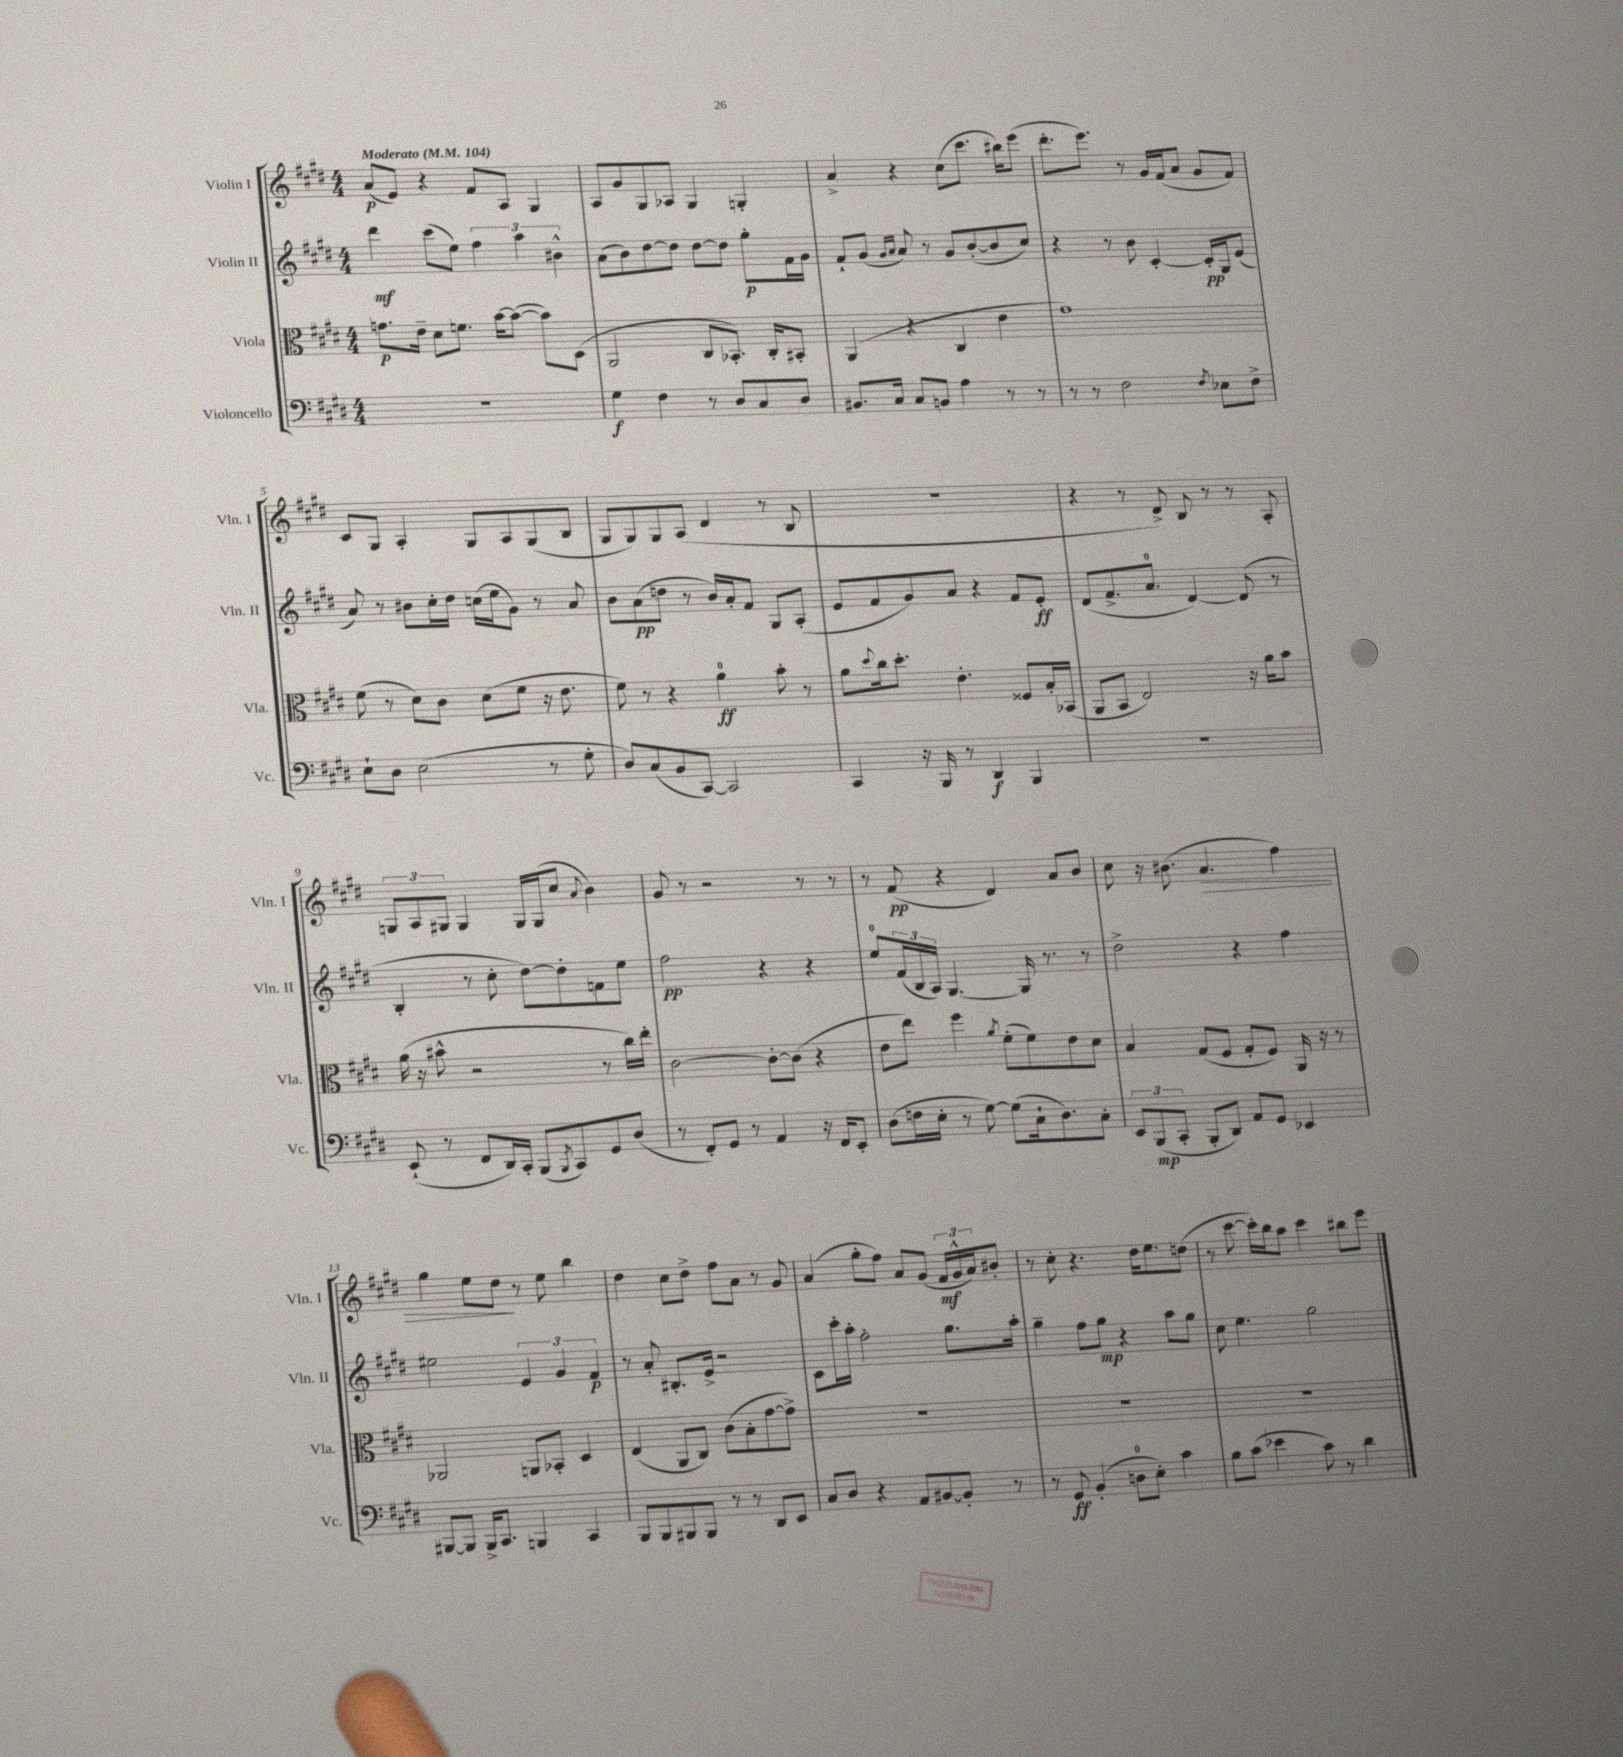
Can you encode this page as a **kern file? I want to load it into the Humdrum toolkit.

**kern	**kern	**kern	**kern
*staff4	*staff3	*staff2	*staff1
*clefF4	*clefC3	*clefG2	*clefG2
*k[f#c#g#d#]	*k[f#c#g#d#]	*k[f#c#g#d#]	*k[f#c#g#d#]
*M4/4	*M4/4	*M4/4	*M4/4
*MM104	*MM104	*MM104	*MM104
1r	8.g	4ddd#	(8a
.	.	.	8e)
.	16e~	.	.
.	8d#	(8ccc#	4r
.	8.f	8ee)	.
.	.	6ff#	8f#
.	[16b	.	.
.	(8b_	.	8A
.	.	6aa	.
.	8b])	.	4G#
.	.	6b#^^	.
.	(8D#	.	.
=	=	=	=
4G#	2AA	(8a	8A
.	.	8b)	8g#
4F#	.	[8dd#	8G#
.	.	8dd#]	8A-
8r	8C#	[8dd#	4G#
8D#	8.BB-')	8dd#]	.
8C#	.	8gg#'	4G'
.	16C#'	.	.
8D#	8BB#'	16f#	.
.	.	16g#	.
=	=	=	=
8.BB#	(4AA	8f#`	4a^
.	.	(8g#	.
16C#	.	.	.
.	.	16qqg#	.
.	.	16qqa	.
8C#	4r	8a)	4r
8BB	.	8r	.
4A	4C#	8g#	(8cc#
.	.	([8b'	8.ccc#
8r	4e	8b]	.
.	.	.	16bb#)
8r	.	8cc#)	(8eee
=	=	=	=
8r	1g#)	4r	8.ddd#'
8r	.	.	.
.	.	.	8.eee)
2F#	.	8r	.
.	.	8b	8r
.	.	[4c#'	16g#
.	.	.	(16f#
.	.	.	8a
8qF#	.	.	.
8E-	.	16c#']	8g#
.	.	16G#	.
8F#^	.	(8e	8f#)
=	=	=	=
8E`	(8f#	8a)	8c#
8D#	8r	8r	8G#
(2E	8d#)	8b#	4A'
.	8c#	16cc#'	.
.	.	16dd#	.
.	(8d#	(16cc	8G#
.	.	16ee	.
.	8f#	8g#)	8A
8r	16r	8r	(8G#
.	8.e	.	.
8G#'	.	8a	8B
=	=	=	=
8D#)	8f#)	8b	8G#
(8C#	8r	(8a	8G#)
8BB	4r	8dd	8G#
[8CC#)	.	8r	(8A
2CC#]	4a	16b)	4d#
.	.	16a'	.
.	.	8f#	.
.	8b'	8G#	8r
.	8r	(8A'	8B
=	=	=	=
4CC#	8a	8e	1r
.	8qqdd#	.	.
.	16cc#	8f#	.
.	8.dd#'	.	.
16r	.	8g#)	.
16BBB	.	.	.
8r	4.e'	8a	.
4DD#	.	4r	.
4BBB	8F##	8f#	.
.	16B'	8e'	.
.	(16BB-	.	.
=	=	=	=
1r	8AA	(8d#	4r
.	8BB	8.f#^	.
.	2E)	.	8r
.	.	8.a	.
.	.	.	8d#^)
.	.	[4d#)	8B
.	.	.	8r
.	16r	(8d#]	8r
.	16a	.	.
.	8b	8r	8A'
=	=	=	=
(8EE`	(16a	4B'	12G
.	16r	.	.
.	.	.	12A
8r	8b#^^	.	.
.	.	.	12G#
8FF#	2r	8r	4G#
16DD#)	.	8cc#'	.
16CC#'	.	.	.
(8BBB	.	[8dd#)	16G#
.	.	.	(16G#
8qBBB	.	.	.
8CC#)	.	8dd#']	8cc#
.	.	.	8qqa
8GG#	8r	8f	4b)
(8D#	16cc#)	8ee	.
.	16ee'	.	.
=	=	=	=
8r	[2c#	2ff#	8g#
8FF#')	.	.	8r
8GG#	.	.	2r
8r	.	.	.
4AA	8c#'_	4r	.
.	(8c#]	.	.
16r	4r	4r	8r
16FF#	.	.	.
8EE'	.	.	8r
=	=	=	=
(8D#	8e	8ee	8r
16F	8ee)	(24f#	(8f#
.	.	24B	.
16E'	.	.	.
.	.	24A)	.
8r	4ff#	[4.G#	4r
[8G#)	.	.	.
.	8qa	.	.
(8G#]	(8f#'	.	4d#)
16C#`	8f#)	16G#]	.
8.D#)	.	8.r	.
.	8e	.	8a
8C#'	8d#	8r	8b
=	=	=	=
12EE	4B	2dd#^	8cc#
(12BBB	.	.	.
.	.	.	16r
12CC#'	.	.	.
.	.	.	(8.b#
8BBB'	(8G#	.	.
8DD#)	8F#	.	4.a
8AA	8G#'	4r	.
8GG#	8F#)	.	.
4EE-	16AA	4ff#	4ff#)
.	16r	.	.
.	8r	.	.
=	=	=	=
[8BBB#	2AA-	2ee#	4gg#
8BBB#]	.	.	.
16BBB#^	.	.	8ee
8.CC#	.	.	.
.	.	.	8dd#
4BBB	8AA	6e	8r
.	8BB-'	.	8ee
.	.	6g#	.
4CC#	4D#	.	4bb
.	.	6f#	.
=	=	=	=
8BBB	(4E	8r	4dd#
8BBB	.	8a'	.
8BBB#	8AA	8.B#'	8cc#
8BBB#	8C#)	.	8dd#^
.	.	16e^	.
8r	(8c#	2r	8ff#
8r	8B'	.	8a
8DD#	[8g#	.	8r
8EE	8g#^])	.	8g#
=	=	=	=
8C#	1r	8c#	(4a
8D#	.	16ccc#'	.
.	.	16aa'	.
4r	.	2ff#'	8gg#'
.	.	.	8ff#)
8AA	.	.	8a
[8BB#	.	.	(8g#
8BB#']	.	8.gg#	24f#
.	.	.	24g#^^
.	.	.	24a)
8r	.	.	8b#'
.	.	16aa'	.
=	=	=	=
8r	1r	4gg#~	8r
8GG#	.	.	8cc#'
(4BB'	.	8ff#	4.r
.	.	8gg#	.
8D	.	4r	.
8E')	.	.	16dd#
.	.	.	8.ee
4c#	.	8aa	.
.	.	8gg#	(8dd
=	=	=	=
8B	1r	8cc#	8r
(8c#	.	4.ee	[8ccc#
4e-	.	.	16ccc#'])
.	.	.	16bb
.	.	.	8aa
8c#)	.	2gg#	4ccc#
8r	.	.	.
4d#	.	.	8bb#
.	.	.	8eee
==	==	==	==
*-	*-	*-	*-
